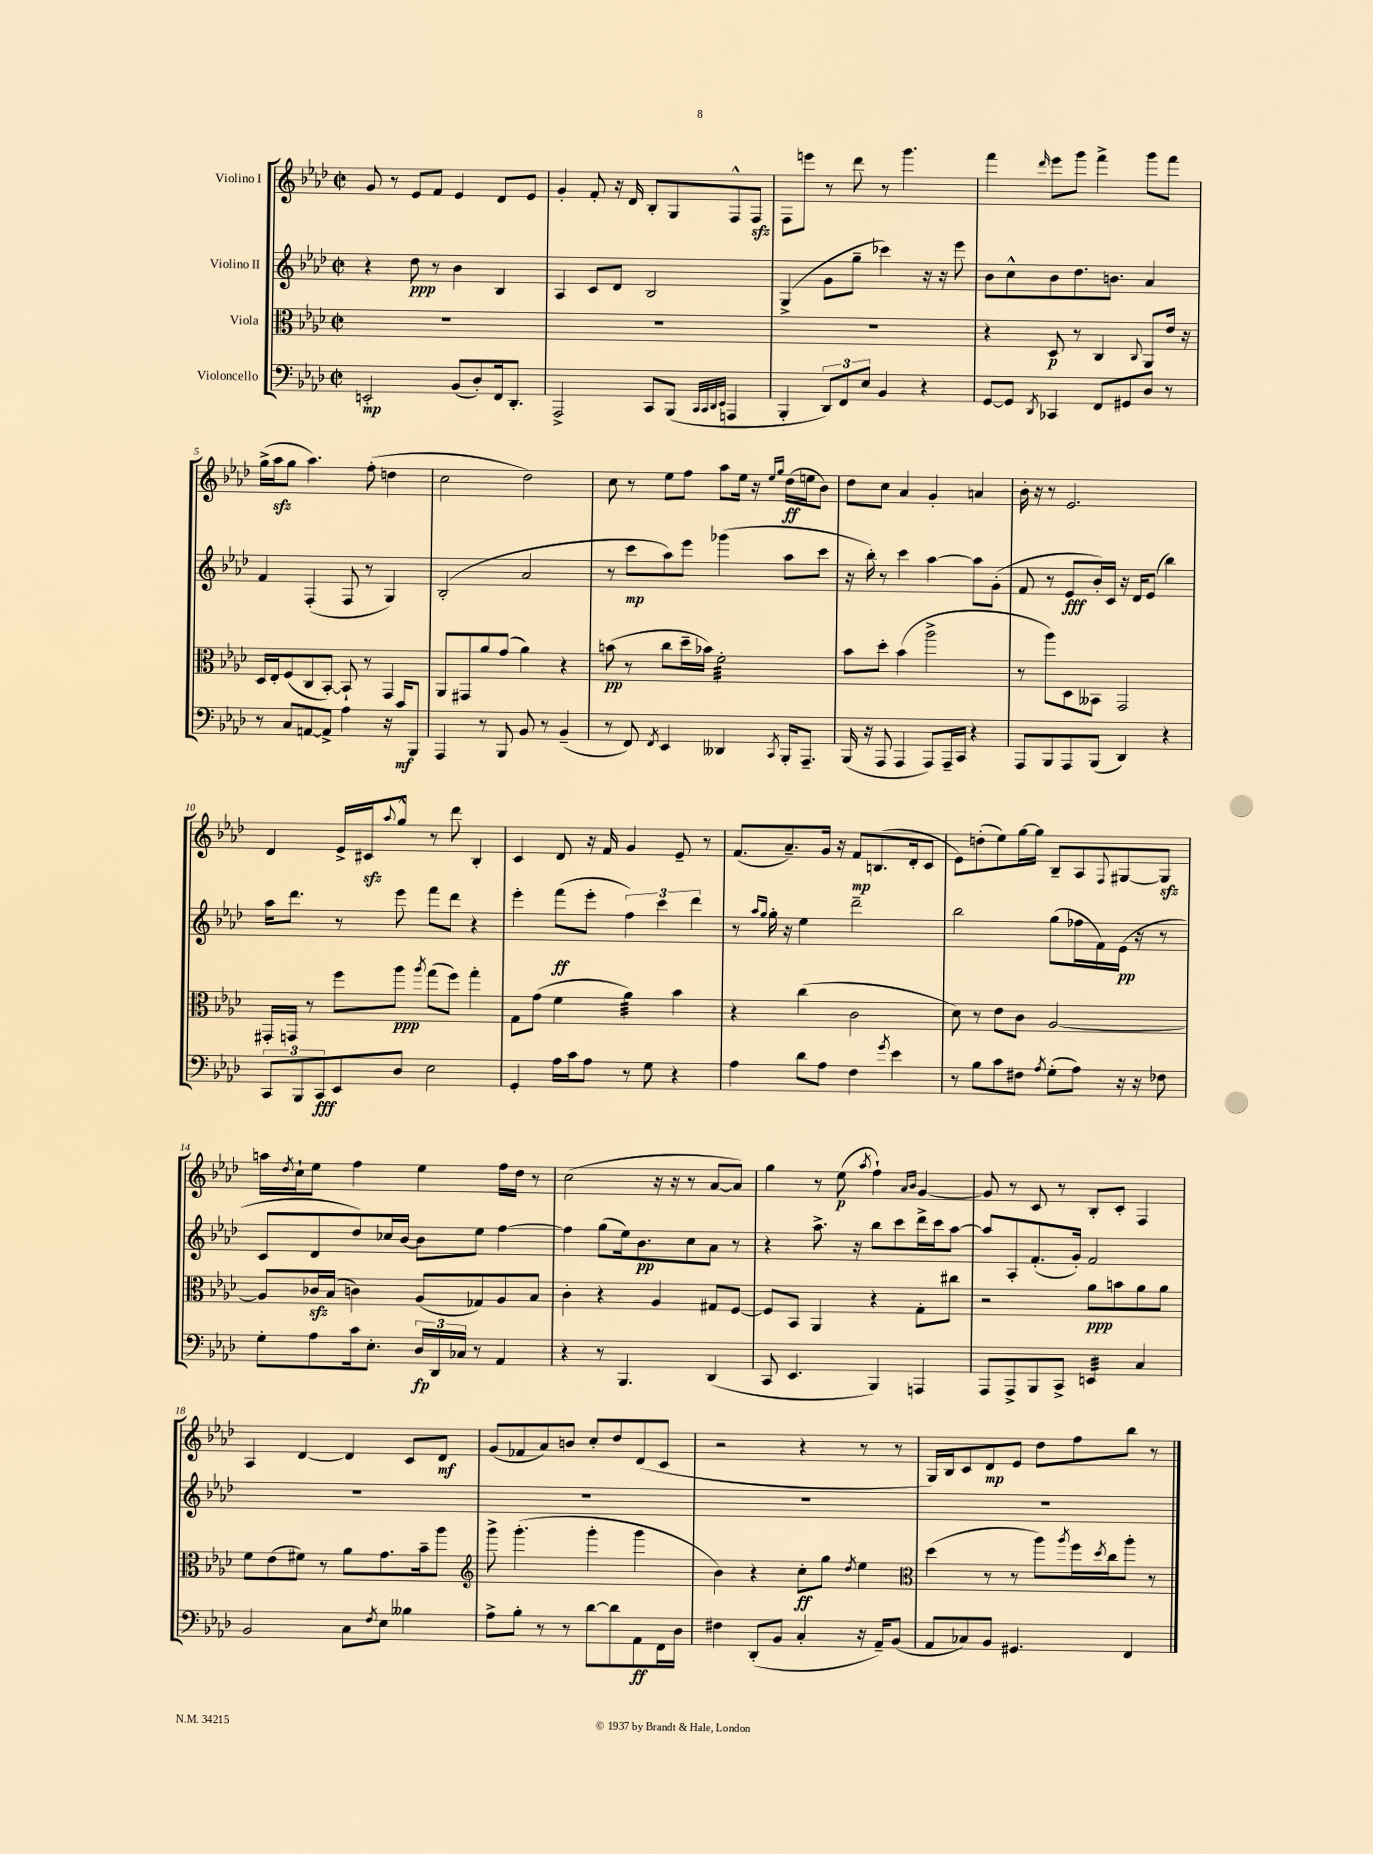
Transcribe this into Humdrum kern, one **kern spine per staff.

**kern	**kern	**kern	**kern
*staff4	*staff3	*staff2	*staff1
*clefF4	*clefC3	*clefG2	*clefG2
*k[b-e-a-d-]	*k[b-e-a-d-]	*k[b-e-a-d-]	*k[b-e-a-d-]
*M2/2	*M2/2	*M2/2	*M2/2
*met(c|)	*met(c|)	*met(c|)	*met(c|)
2EE'	1r	4r	8g
.	.	.	8r
.	.	8dd-	8e-
.	.	8r	8f
(8BB-	.	4b-	4e-
8D-')	.	.	.
16FF	.	4B-	8d-
8.DD-'	.	.	.
.	.	.	8e-
=	=	=	=
2AAA-^	1r	4A-	4g'
.	.	8c	8f'
.	.	8d-	16r
.	.	.	16d-
8CC	.	2B-	8B-'
(8BBB-	.	.	8G
32qqCC	.	.	.
32qqCC	.	.	.
32qqDD-	.	.	.
32qqEE-	.	.	.
4AAA	.	.	8F^^
.	.	.	8F
=	=	=	=
4BBB-'	1r	(4G^	8F
.	.	.	8eee
12DD-)	.	8g	8r
12FF	.	.	.
.	.	8gg~	8ddd-
12E-	.	.	.
4BB-	.	4ccc-)	8r
.	.	.	4.ggg
4r	.	16r	.
.	.	16r	.
.	.	8eee-	.
=	=	=	=
[8GG	4r	8b-	4fff
8GG]	.	8cc^^	.
8qDD-	.	.	16qqddd-
4CC-	8D-	8b-	8eee-
.	8r	8.dd-	8ggg
8FF	4C	.	4fff^
.	.	8.b	.
8GG#	.	.	.
.	8qqC	.	.
8D-	8AA-	4a-	8ggg
8r	16e-	.	8fff
.	16r	.	.
=	=	=	=
8r	16D-	4f	(16gg^
.	16E-'	.	16aa-
8C	(8F	.	8gg
[8AA	8C	(4F'	4.aa-)
8AA^]	[8BB-')	.	.
4A-	8BB-`]	8F	.
.	8r	8r	(8ff'
16r	4GG	4G)	4dd
16c	.	.	.
8BBB-	.	.	.
=	=	=	=
4AAA-	8AA-	(2B-'	2cc
.	8GG#	.	.
8r	8a-	.	.
8BBB-	(8g	.	.
8BB-	4a-)	2a-	2dd-)
8r	.	.	.
(4BB-~	4r	.	.
=	=	=	=
8r	(8b	8r	8cc
8FF)	8r	8ccc	8r
8qFF	.	.	.
4EE-	8cc	8aa-)	8ee-
.	16dd-~	8eee-	8ff
.	16b-)	.	.
4DD--	2f'	(4ggg-	8aa-
.	.	.	16ee-
.	.	.	16r
.	.	.	16qqee-
8qCC	.	.	16qqgg
16BBB-'	.	8aa-	(16dd-
8.AAA-~	.	.	16ee
.	.	8ccc	8b-)
=	=	=	=
(16BBB-	8b-	16r	8dd-
16r	.	16bb-')	.
8AAA-	8dd-'	8r	8cc
4AAA-	(4b-	4ccc	4a-
8AAA-)	2aa-^	[4aa-	4g'
16AAA-~	.	.	.
16CC	.	.	.
4r	.	8aa-]	4a
.	.	(8g'	.
=	=	=	=
8AAA-	8r	8f	16b-'
.	.	.	16r
8BBB-	8aa-)	8r	8r
8AAA-	8D-	8e-	2.e-
(8BBB-	8BB--	16b-')	.
.	.	16c	.
4DD-)	2GG	16r	.
.	.	16d-	.
.	.	(8e-	.
4r	.	4bb-)	.
=	=	=	=
12CC	16GG#'	16aa-	4d-
.	16GG	8.ddd-	.
12BBB-	.	.	.
.	8r	.	.
12CC	.	.	.
8EE-	8ff	8r	16e-^
.	.	.	16c#
.	.	.	8qqaa-
8D-	8aa-	8eee-	8gg^^
.	8qaa-	.	.
2E-	(8gg	8fff	8r
.	8ff)	8ddd-	8ddd-
.	4gg'	4r	4B-'
=	=	=	=
4GG'	8G	4eee-'	4c
.	(8g	.	.
16A-	4f	(8fff	8d-
16c	.	.	.
8A-	.	8eee-'	16r
.	.	.	16f
8r	4a-)	6ff)	4g
8G	.	.	.
.	.	6ccc	.
4r	4b-	.	8e-~
.	.	6ddd-	.
.	.	.	8r
=	=	=	=
4A-	4r	8r	(8.f
.	.	16qqaa-	.
.	.	16qqgg	.
.	.	16gg'	.
.	.	16r	8.a-~)
8d-	(4cc	4ee-	.
8A-	.	.	16g
.	.	.	16r
4F	2c	2ddd-~	8f
.	.	.	(8.B
8qg	.	.	.
4e-	.	.	.
.	.	.	16d-'
.	.	.	8c
=	=	=	=
8r	8d-)	2bb-	8e-)
8B-	8r	.	(8dd'
8c	8e-	.	8ee-)
8F#	8c	.	[16gg
.	.	.	16gg]
8qA-	.	.	.
(8G'	[2A-	(8gg	8B-~
8A-)	.	16ff-	8A-
.	.	16f)	.
.	.	.	8qqF
16r	.	(16e-	[8G#
16r	.	16r	.
8F-	.	8r	8G#]
=	=	=	=
8G'	8A-]	8c	16aa
.	.	.	8qdd-
.	.	.	16cc`
8A-	16c-	8d-	8ee-
.	(16B-	.	.
16c	4c)	8dd-)	4ff
8.E-'	.	.	.
.	.	16cc-	.
.	.	[16b-	.
24D-	(8A-	8b-]	4ee-
24DD-	.	.	.
24C-	.	.	.
8r	8G-)	8ee-	.
4AA-	8A-	[4ff	16ff
.	.	.	16dd-
.	8B-	.	8r
=	=	=	=
4r	4c'	4ff]	(2cc
8r	4r	(8gg	.
4.BBB-	.	16ee-)	.
.	.	8.b-	.
.	4A-	.	16r
.	.	.	16r
.	.	8cc	8r
(4DD-	8G#	8a-	[8a-
.	[8F	8r	8a-])
=	=	=	=
8CC	8F]	4r	4gg
4.EE-	8BB-	.	.
.	4AA-	8.aa-^	8r
.	.	.	(8ee-
.	.	16r	.
.	.	.	8qaa-
4BBB-)	4r	8bb-	4ff`)
.	.	8ccc	.
.	.	.	16qqa-
.	.	.	16qqb-
4AAA	8G'	16ddd-^	[4g
.	.	16ccc	.
.	8cc#	[8aa-	.
=	=	=	=
8AAA-	2r	8aa-]	8g]
8AAA-^	.	8A-'	8r
8BBB-	.	(8.f'	8c
8CC^	.	.	8r
.	.	16g')	.
4EE	8a-	2f	8B-'
.	8b	.	8c'
4C	8a-	.	4F
.	8a-	.	.
=	=	=	=
2BB-	8f	1r	4A-
.	(8e-	.	.
.	8f#)	.	[4d-
.	8r	.	.
8C	8a-	.	4d-]
8qF	.	.	.
8E-	8.g	.	.
4B--	.	.	8c
.	16b-~	.	.
.	8aa-	.	8d-
=	=	=	=
*	*clefG2	*	*
8A-^	8ggg^	1r	(8g
8B-'	(4.ggg'	.	8f-
8r	.	.	8a-)
8r	.	.	8b
[8d-	4ggg'	.	8cc'
8d-]	.	.	8dd-
8AA-	4ggg	.	(8d-
16FF	.	.	8c
16D-	.	.	.
=	=	=	=
4F#	4b-)	1r	2r
(8DD-'	4r	.	.
8BB-	.	.	.
4C'	8cc'	.	4r
.	8gg	.	.
.	8qdd-	.	.
16r	4ee-	.	8r
16AA-~)	.	.	.
(8BB-	.	.	8r
=	=	=	=
*	*clefC3	*	*
8AA-	(4dd-	1r	16G)
.	.	.	16B-
8C-)	.	.	8c
8BB-	8r	.	8d-
4.GG#	8r	.	8e-
.	8aa-)	.	8dd-
.	8qaa-	.	.
.	16ff	.	8ff
.	8qdd-	.	.
.	16cc	.	.
4FF	8aa-'	.	8bb-
.	8r	.	8r
==	==	==	==
*-	*-	*-	*-
